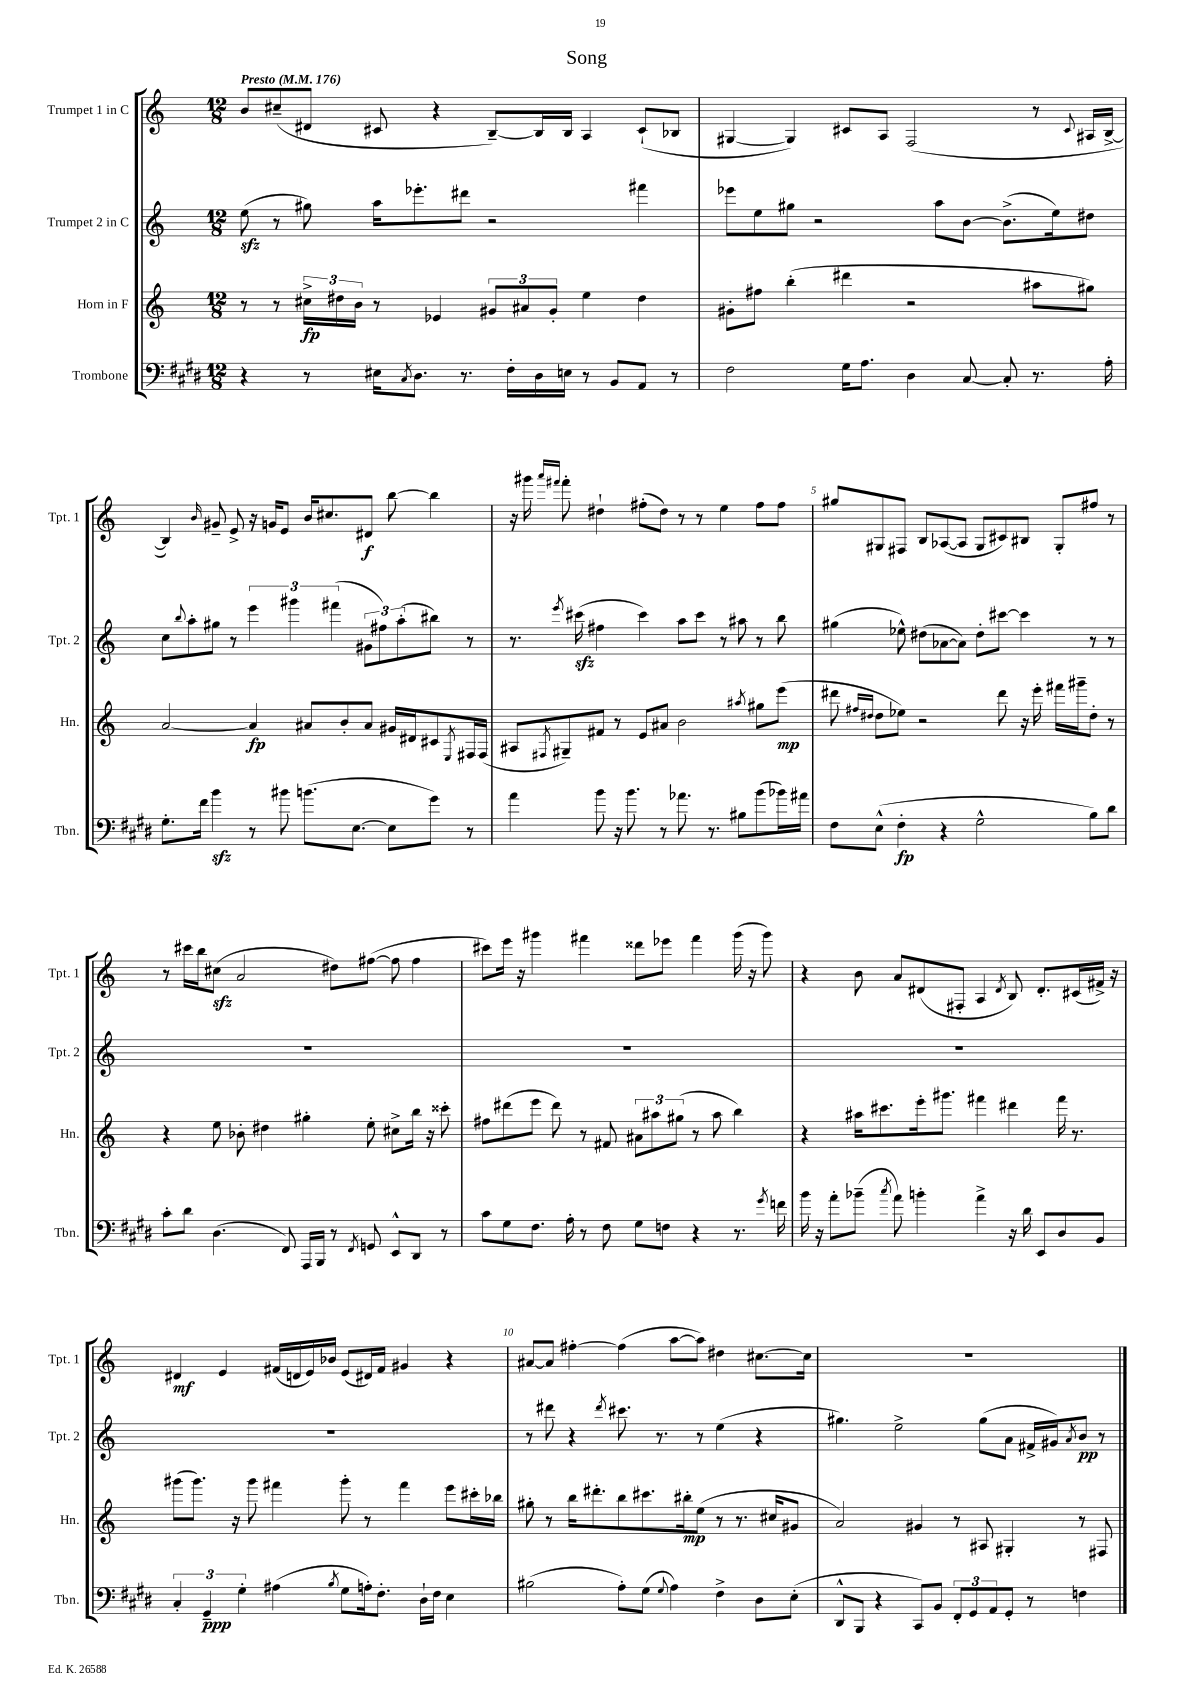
\header { title = "Song" }
<<
\new StaffGroup <<
\new Staff = "s0" \with { instrumentName = "Trumpet 1 in C" shortInstrumentName = "Tpt. 1" } {
    \clef treble \key c \major \numericTimeSignature \time 12/8 \tempo "Presto" 4 = 176
    b'8 cis''8--( dis'8 cis'8 r4 b8~--) b16 b16 a4 cis'8-!( bes8 |
    gis4~ gis4) cis'8 a8 f2( r8 \appoggiatura { cis'8 } ais16 b16~-> |
    b4) \grace { b'16 } gis'8-- e'8-> r16 g'16 e'8 b'16 cis''8. dis'8\f b''8~ b''4 |
    r16 gis'''16 \grace { a'''16 fis'''16 } fis'''8-. dis''4-! fis''8-.( dis''8) r8 r8 e''4 fis''8 fis''8 |
    gis''8 gis8 fis8 b8 aes8~( aes8 gis8 cis'8) bis8 gis8-. fis''8 r8 |
    r8 cis'''16 b''16 cis''8\sfz( a'2 dis''8) fis''8~( fis''8 fis''4 |
    cis'''8) e'''16 r16 gis'''4 fis'''4 disis'''8 ees'''8 fis'''4 gis'''16( r16 gis'''8) |
    r4 b'8 a'8 dis'8( fis8-. a4 \acciaccatura { dis'8 } b8) dis'8.-. cis'16( fis'16->) r16 |
    dis'4\mf e'4 fis'16( d'16 e'16) bes'16 e'8( dis'16) fis'16 gis'4 r4 |
    ais'8~ ais'8 fis''4~-. fis''4( a''8~ a''8) dis''4 cis''8.~ cis''16 |
    R1. \bar "|." |
}
\new Staff = "s1" \with { instrumentName = "Trumpet 2 in C" shortInstrumentName = "Tpt. 2" } {
    \clef treble \key c \major \numericTimeSignature \time 12/8
    e''8\sfz( r8 gis''8) a''16 ees'''8.-. dis'''8 r2 fis'''4 |
    ees'''8 e''8 gis''8 r2 a''8 b'8~ b'8.->( e''16) dis''8 |
    c''8 \appoggiatura { b''8 } a''8-. gis''8 r8 \tuplet 3/2 { e'''4 gis'''4 fis'''4( } \tuplet 3/2 { gis'8 fis''8) a''8-.( } bis''8) r8 |
    r8. \acciaccatura { e'''8 } cis'''16\sfz( fis''4 cis'''4) a''8 cis'''8 r8 ais''8 r8 b''8 |
    gis''4( ees''8-^) dis''8( aes'8~ aes'8) dis''8-. cis'''8~ cis'''4 r8 r8 |
    R1. |
    R1. |
    R1. |
    R1. |
    r8 dis'''8 r4 \acciaccatura { dis'''8 } cis'''8. r8. r8 e''4( r4 |
    gis''4.) e''2-> gis''8( a'8 fis'16-> gis'16) \acciaccatura { a'8 } b'8\pp r8 \bar "|." |
}
\new Staff = "s2" \with { instrumentName = "Horn in F" shortInstrumentName = "Hn." } {
    \clef treble \key c \major \numericTimeSignature \time 12/8
    r8 r8 \tuplet 3/2 { cis''16->\fp dis''16 b'16 } r8 ees'4 \tuplet 3/2 { gis'8 ais'8 gis'8-. } e''4 dis''4 |
    gis'8-. fis''8 b''4-.( dis'''4 r2 ais''8 gis''8) |
    a'2~ a'4\fp ais'8 b'8-. ais'8 gis'16 dis'16 cis'8 \acciaccatura { e8 } fis16 fis16( |
    ais8 \acciaccatura { fis8 } gis8--) fis'8 r8 e'8 ais'8 b'2 \acciaccatura { ais''8 } gis''8 e'''8\mp( |
    dis'''8 \grace { fis''16 dis''16 } dis''8 ees''8) r2 dis'''8 r16 e'''16-. fis'''16 gis'''16-- dis''8-. r8 |
    r4 e''8 bes'8-. dis''4 gis''4-. e''8-. cis''8-> b''16 r16 cisis'''8-. |
    fis''8 dis'''8( e'''8 dis'''8) r8 fis'8 \tuplet 3/2 { ais'8 ais''8 gis''8( } r8 ais''8 b''4) |
    r4 ais''16 cis'''8. e'''16-. gis'''8. fis'''4 dis'''4 fis'''16 r8. |
    gis'''8( gis'''8.) r16 gis'''8 fis'''4 gis'''8-. r8 fis'''4 e'''8 cis'''16-. bes''16 |
    gis''8-. r8 b''16 dis'''8.-. b''8 cis'''8. bis''16-.\mp e''8( r8 r8. cis''16 gis'8 |
    a'2) gis'4 r8 ais8 gis4-. r8 fis8 \bar "|." |
}
\new Staff = "s3" \with { instrumentName = "Trombone" shortInstrumentName = "Tbn." } {
    \clef bass \key e \major \numericTimeSignature \time 12/8
    r4 r8 eis16 \acciaccatura { cis8 } dis8. r8. fis16-. dis16 e16 r8 b,8 a,8 r8 |
    fis2 gis16 a8. dis4 cis8~ cis8-. r8. a16-. |
    gis8.-. fis'16 b'4\sfz r8 bis'8 b'8.( e8.~ e8 gis'8) r8 |
    a'4 b'8 r16 b'8. r8 aes'8. r8. bis8 b'8( bes'16) ais'16 |
    fis8 e8-^( fis4-.\fp r4 gis2-^ b8) dis'8 |
    cis'8-. dis'8 dis4.( fis,8) a,,16 b,,16 r8 \acciaccatura { fis,8 } g,8 e,8-^ dis,8 r8 |
    cis'8 gis8 fis8. a16-. r8 fis8 gis8 f8 r4 r8. \acciaccatura { gis'8 } f'16 |
    b'16 r16 a'8-. bes'8--( \acciaccatura { cis''8 } a'8) b'4-. a'4-> r16 dis'16 e,8 dis8 b,8 |
    \tuplet 3/2 { cis4-. gis,4--\ppp gis4-. } ais4( \acciaccatura { b8 } gis8 a16-.) fis8.-. dis16-! fis16 e4 |
    bis2( a8-.) gis8( \appoggiatura { gis8 } a4) fis4-> dis8 e8-.( |
    dis,8-^ b,,8 r4 cis,8) b,8 \tuplet 3/2 { fis,8-. gis,8 a,8 } gis,8-. r8 f4 \bar "|." |
}
>>
>>
\layout { \context { \Score \override BarNumber.break-visibility = ##(#f #t #t) barNumberVisibility = #(every-nth-bar-number-visible 5) } }
